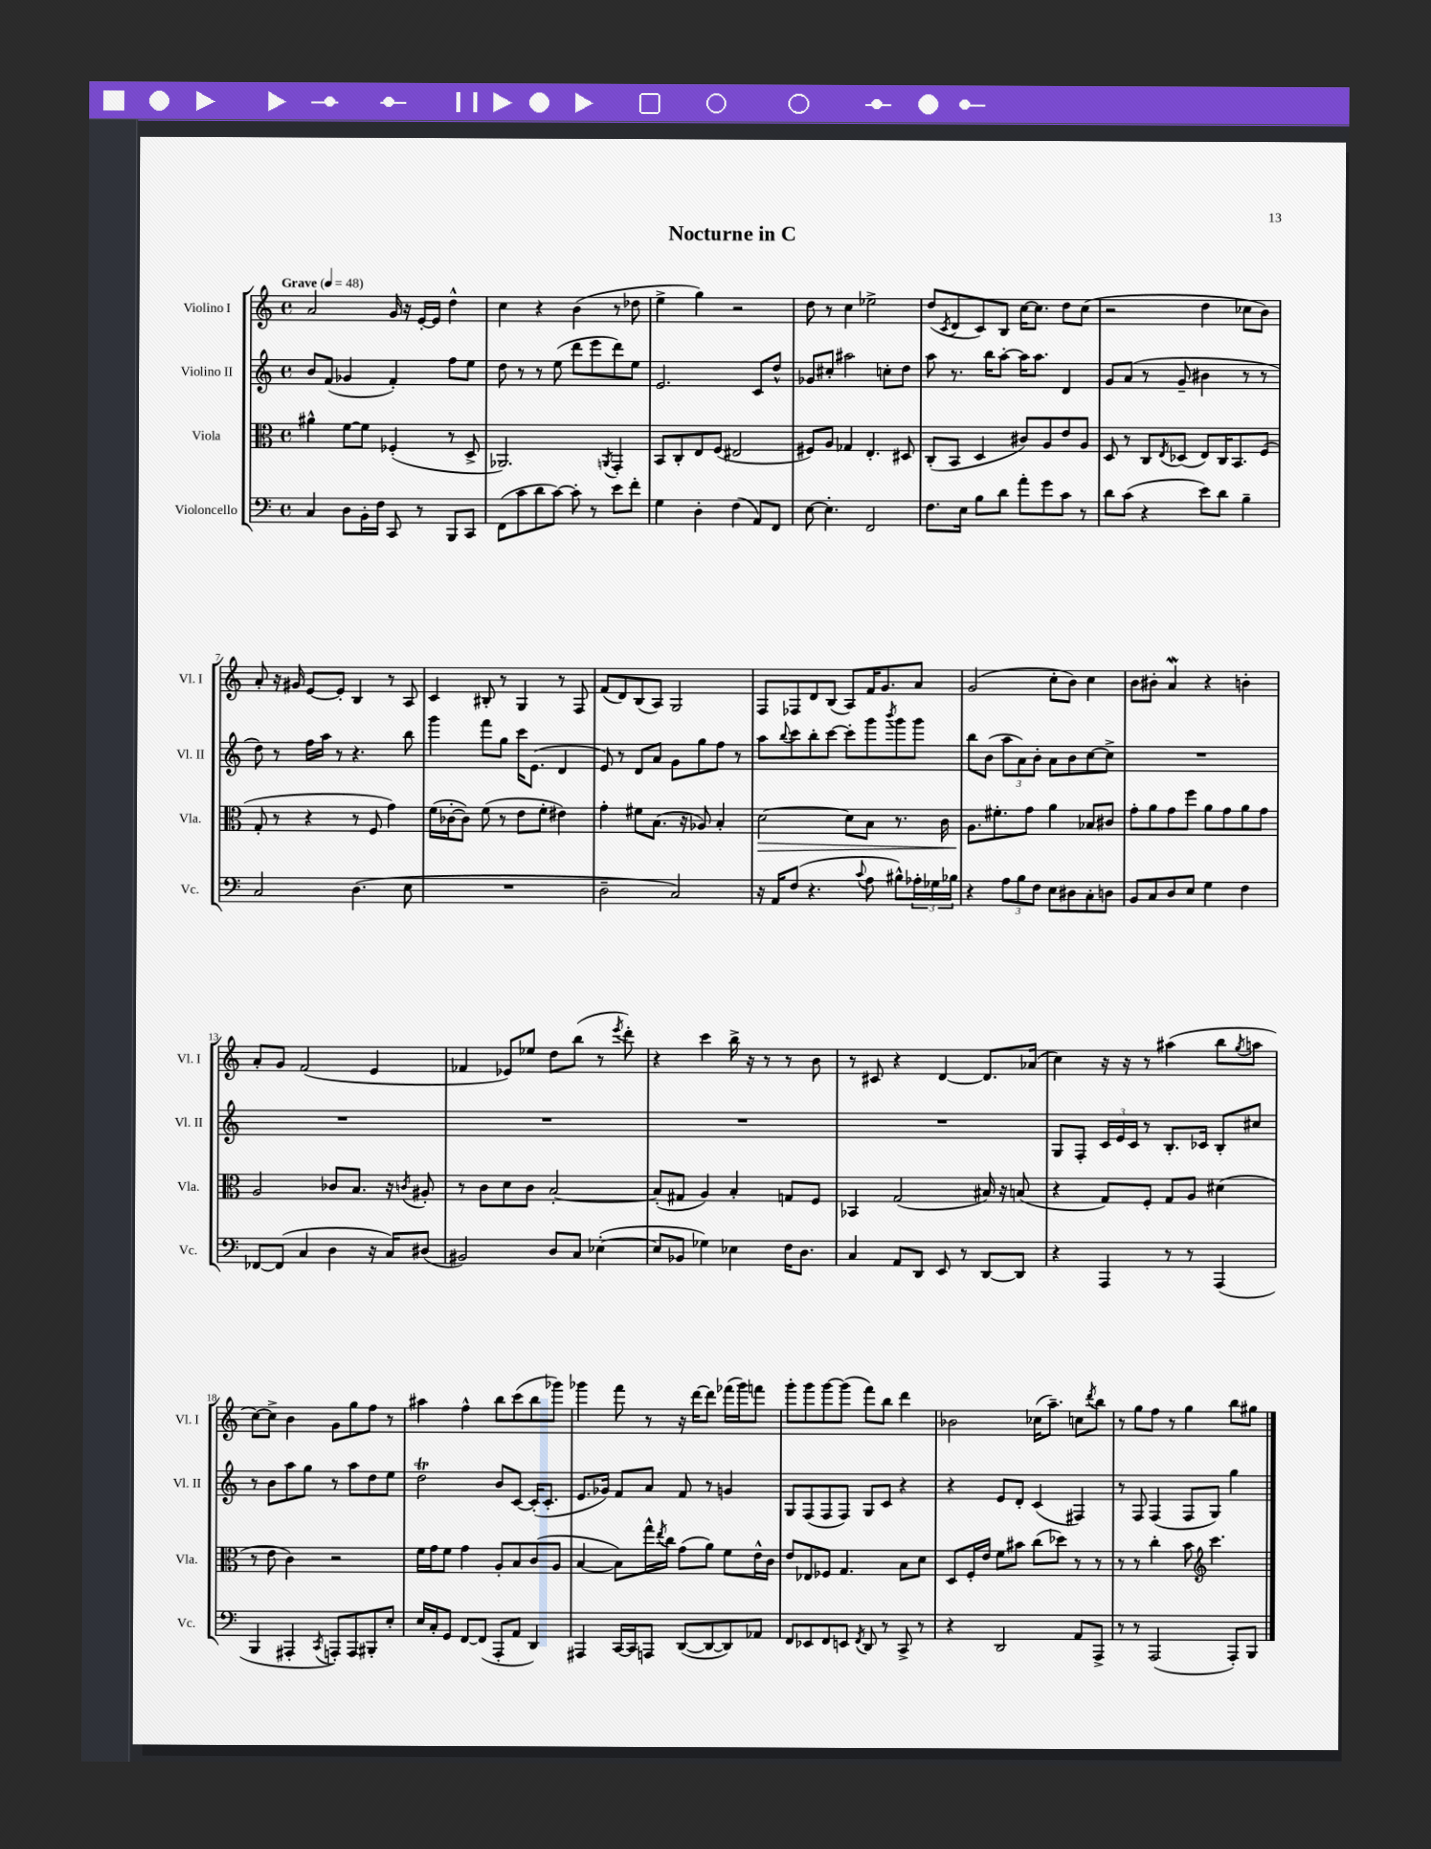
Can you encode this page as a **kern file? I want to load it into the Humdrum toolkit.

**kern	**kern	**dynam	**kern	**kern
*part4	*part3	*part3	*part2	*part1
*staff4	*staff3	*staff3	*staff2	*staff1
*I"Violoncello	*I"Viola	*	*I"Violino II	*I"Violino I
*I'Vc.	*I'Vla.	*	*I'Vl. II	*I'Vl. I
*clefF4	*clefC3	*	*clefG2	*clefG2
*k[]	*k[]	*	*k[]	*k[]
*M4/4	*M4/4	*	*M4/4	*M4/4
*met(c)	*met(c)	*	*met(c)	*met(c)
*MM48	*MM48	*	*MM48	*MM48
=1	=1	=1	=1	=1
!	!	!	!	!LO:TX:a:B:t=Grave
4C/	4a#X^^\	.	8b/L	2a/
.	.	.	(8f/J	.
8D\L	[8f\L	.	4g-X/	.
16BB'\L	8f\J]	.	.	.
16F\JJ	.	.	.	.
8CC/	(4F-X'/	.	4f'/)	16g/
.	.	.	.	16r
8r	.	.	.	[16e'/LL
.	.	.	.	16e/JJ]
8BBB/L	8r	.	8ff\L	4dd^^\
8CC/J	8D^/	.	8ee\J	.
=2	=2	=2	=2	=2
(8FF\L	2.AA-X/)	.	8dd\	4cc\
8c\	.	.	8r	.
8d\	.	.	8r	4r
[8c\J)	.	.	(8ee\	.
8c'\]	.	.	8ddd\L	(4b\
8r	.	.	8eee\	.
.	8qAAn/	.	.	.
8e\L	4GG'/	.	8ddd\)	8r
8f'\J	.	.	8ee\J	8dd-X\
=3	=3	=3	=3	=3
4G\	8BB/L	.	2.e/	4ee^\
.	8C'/	.	.	.
4D'\	8E/	.	.	4gg\)
.	(8F/J	.	.	.
(4F\	2E#X/	.	.	2r
8AA/L)	.	.	8c/L	.
8FF/J	.	.	8dd^^/J	.
=4	=4	=4	=4	=4
[8E\	8F#X/L)	.	8g-X/L	8dd\
4.E'\]	8A/J	.	8cc#X'/J	8r
.	4G-X/	.	2aa#X\	4cc\
2FF/	4.E'/	.	.	2ee-X^\
.	.	.	8ccn'\L	.
.	8D#X/	.	8dd\J	.
=5	=5	=5	=5	=5
8.F\L	(8C'/L	.	8aa\	(8dd/L
.	.	.	.	8qc/
.	8BB/J	.	8.r	8d/
16E\Jk	.	.	.	.
8B\L	4D/	.	.	8c/)
.	.	.	16bb\KL	.
8d\J	.	.	[8aa'\J	8B/J
8a'\L	8c#X/L)	.	16aa\KL]	[16cc\KL
.	.	.	8.aa\J	8.cc\J]
8g\	8A/	.	.	.
8c\J	8e/	.	4d/	8dd\L
8r	8A/J	.	.	(8cc\J
=6	=6	=6	=6	=6
8d\L	8D/	.	8g/L	2r
(8c\J	8r	.	(8a/J	.
4r	8C/L	.	8r	.
.	8qE/	.	.	.
.	(8D-X/J	.	8g~/	.
8e\L)	8E/L)	.	4b#X\	4dd\
8d\J	16C/K	.	.	.
.	8.BB/	.	.	.
4B~\	.	.	8r	8cc-X\L
.	(8F/J	.	8r	8b\J)
!!LO:LB:g=z
=7	=7	=7	=7	=7
2C/	8G'/	.	8dd\)	8a'/
.	8r	.	8r	16r
.	.	.	.	16g#X/
.	4r	.	16ff\LL	[8e/L
.	.	.	16aa\JJ	.
.	.	.	8r	8e'/J]
(4.D\	8r	.	4.r	4B/
.	8F/	.	.	.
.	4g\)	.	.	8r
8E\	.	.	8bb\	8A/
=8	=8	=8	=8	=8
1r	(16f\LL	.	4ggg\	4c/
.	[16c-X'\J	.	.	.
.	8c-\J])	.	.	.
.	(8f\	.	8fff\L	8B#X'/
.	8r	.	8gg\J	8r
.	8e\L	.	16ccc\KL	4G/
.	.	.	(8.e\J	.
.	8f'\J	.	.	.
.	4e#X\)	.	4d/	8r
.	.	.	.	8F/
=9	=9	=9	=9	=9
2D~\	4g'\	.	8e/)	(8f/L
.	.	.	8r	8d/)
.	8f#X\L	.	8d/L	(8B/
.	(8.B\J	.	8a/J	8A/J)
2C/)	.	.	8g\L	2G/
.	16r	.	.	.
.	8A-X/)	.	8gg\	.
.	4B'/	.	8ff\J	.
.	.	.	8r	.
=10	=10	=10	=10	=10
!	!	!LO:HP:b	!	!
16r	[2d\	>	8aa\L	8F/L
16AA/KL	.	.	.	.
.	.	.	8qqbb/	.
(8F/J	.	.	8ccc\	8F-X/
4.r	.	.	8bb'\	8d/
.	.	.	[8ccc\J	(8B/J
.	8d\L]	.	8ccc'\L]	8A/L)
8qqc/	.	.	.	.
8A\	8B\J	.	8ggg\	16f/K
.	.	.	.	8.g/
.	.	.	8qbbb/	.
8B#X^^\L)	8.r	.	8ggg\	.
24A-X'\L	.	.	8ggg\J	8a/J
24G-X\	.	.	.	.
.	16c\	.	.	.
24B-X\JJ	.	.	.	.
=11	=11	=11	=11	=11
4r	8.A\L	.	8bb\L	(2g/
.	.	.	(8b\J	.
.	8.f#X'\	]	.	.
12A\L	.	.	12aa\L	.
12B\	.	.	12a\)	.
.	8g\J	.	.	.
12F\J	.	.	12b'\J	.
8E\L	4a\	.	8a\L	8cc'\L
8D#X\	.	.	8b\	8b\J)
8C'\	8B-X/L	.	[8cc\	4cc\
8Dn\J	8c#X/J	.	8cc^\J]	.
=12	=12	=12	=12	=12
8BB/L	8g'\L	.	1r	8b\L
8C/	8a\	.	.	8b#X'\J
8D/	8g\	.	.	4aW/
8E/J	8ff\J	.	.	.
4G\	8a\L	.	.	4r
.	8g\	.	.	.
4F\	8a\	.	.	4bn'\
.	8g\J	.	.	.
!!LO:LB:g=z
=13	=13	=13	=13	=13
[8FF-X/L	2A/	.	1r	8a'/L
(8FF-/J]	.	.	.	8g/J
4C/	.	.	.	(2f/
4D\	8c-X/L	.	.	.
.	8.B/J	.	.	.
16r	.	.	.	4e/
16C/KL)	16r	.	.	.
.	8qcn/	.	.	.
(8D#X/J	8A#X'/	.	.	.
=14	=14	=14	=14	=14
2BB#X/)	8r	.	1r	4f-X/
.	8c\L	.	.	.
.	8d\	.	.	8e-X/L)
.	8c\J	.	.	8ee-X/J
8D/L	[2B'/	.	.	8dd\L
8C/J	.	.	.	(8bb\J
([4E-X'\	.	.	.	8r
.	.	.	.	8qeee/
.	.	.	.	8ddd'\)
=15	=15	=15	=15	=15
8E-/L]	(8B'/L]	.	1r	4r
8BB-X/J	8G#X/J	.	.	.
4G-X\)	4A/)	.	.	4ccc\
4E-X\	4B'/	.	.	16bb^\
.	.	.	.	16r
.	.	.	.	8r
16F\KL	8Gn/L	.	.	8r
8.D\J	.	.	.	.
.	8F/J	.	.	8b\
=16	=16	=16	=16	=16
4C/	4BB-X/	.	1r	8r
.	.	.	.	8c#X/
8AA/L	(2G/	.	.	4r
8DD/J	.	.	.	.
8EE/	.	.	.	[4d/
8r	.	.	.	.
[8DD/L	16B#X/)	.	.	8.d/L]
.	16r	.	.	.
8DD/J]	(8Bn/	.	.	.
.	.	.	.	(16a-X/Jk
=17	=17	=17	=17	=17
4r	4r	.	8G/L	4cc\)
.	.	.	8F'/J	.
4AAA/	8G/L)	.	24c/LL	16r
.	.	.	24e/	.
.	.	.	.	16r
.	.	.	24c/JJ	.
.	8F'/J	.	8r	8r
8r	8G/L	.	8.B'/L	(4aa#X\
8r	8A/J	.	.	.
.	.	.	16c-X/Jk	.
(4AAA/	(4d#X\	.	8B'/L	8bb\L
.	.	.	.	8qgg/
.	.	.	8cc#X/J	8aan\J
!!LO:LB:g=z
=18	=18	=18	=18	=18
4BBB/	8r	.	8r	[8cc\L)
.	8e\	.	8b\L	8cc^\J]
4AAA#X'/	4c\)	.	8aa\	4b\
.	.	.	8gg\J	.
8qCC/	.	.	.	.
8AAAn'/L)	2r	.	8r	8g\L
8AAA/	.	.	8aa\L	8gg\
8BBB#X'/	.	.	8dd\	8ff\J
8E'/J	.	.	8ee\J	8r
=19	=19	=19	=19	=19
16E/LL	16f\LL	.	2ddT\	4aa#X\
16C'/J	16g\J	.	.	.
8GG/J	8f\J	.	.	.
[8FF/L	4g\	.	.	4ff^^\
(8FF/J]	.	.	.	.
8AAA'/L	8A'/L	.	8b/L	8bb\L
8AA/J	8B/	.	[8c/J	(8ccc\
4DD/)	(8c/	.	(16c'/KL]	8bb\
.	.	.	8.c'/J	.
.	8A/J	.	.	8ggg-X\J)
=20	=20	=20	=20	=20
4AAA#X/	[4B/	.	8.e/L	4ggg-X\
.	.	.	16g-X/Jk)	.
[16CC/LL	8B\L])	.	8f/L	8fff\
16CC/J]	.	.	.	.
8AAAn/J	16gg^^\L	.	8a/J	8r
.	8qee/	.	.	.
.	16cc\JJ	.	.	.
([8DD/L	(8g\L	.	8f/	16r
.	.	.	.	[16ddd\KL
8DD/_	8a\J)	.	8r	8ddd\J]
8DD/])	8f\L	.	4gn/	(16fff-X\LL
.	.	.	.	16ggg-\J)
8AA-X/J	16e^^\L	.	.	8fffn\J
.	16c\JJ	.	.	.
=21	=21	=21	=21	=21
8FF/L	8e/L	.	8G/L	8ggg'\L
8EE-X/	8E-X/	.	(8F/	8ggg\
8FF/	8F-X/J	.	8F/	[8ggg\
8EEn/J	4.G/	.	8F/J)	(8ggg\J]
8qFF/	.	.	.	.
8DD/	.	.	8G/L	8fff\L)
8r	.	.	8c/J	8bb\J
8CC^/	8B\L	.	4r	4ddd\
8r	8d\J	.	.	.
=22	=22	=22	=22	=22
4r	8D/L	.	4r	2b-X\
.	16F'/L	.	.	.
.	16e/JJ	.	.	.
2DD/	8f\L	.	8e/L	.
.	8b#X\J	.	8d'/J	.
.	(8cc\L	.	(4c/	(16cc-X\KL
.	.	.	.	8.aa~\J)
.	8dd-X\J)	.	.	.
8AA/L	8r	.	4F#X/)	8ccn\L
.	.	.	.	8qddd/
8AAA^/J	8r	.	.	8bb\J
=23	=23	=23	=23	=23
8r	8r	.	8r	8r
8r	8r	.	8F/	8gg\L
(2AAA/	4cc'\	.	(4F/	8ff\J
.	.	.	.	8r
.	8b\	.	8F/L	4gg\
*	*clefG2	*	*	*
.	4.ccc\	.	8G/J)	.
8AAA'/L)	.	.	4gg\	8bb\L
8BBB/J	.	.	.	8gg#X\J
==	==	==	==	==
*-	*-	*-	*-	*-
